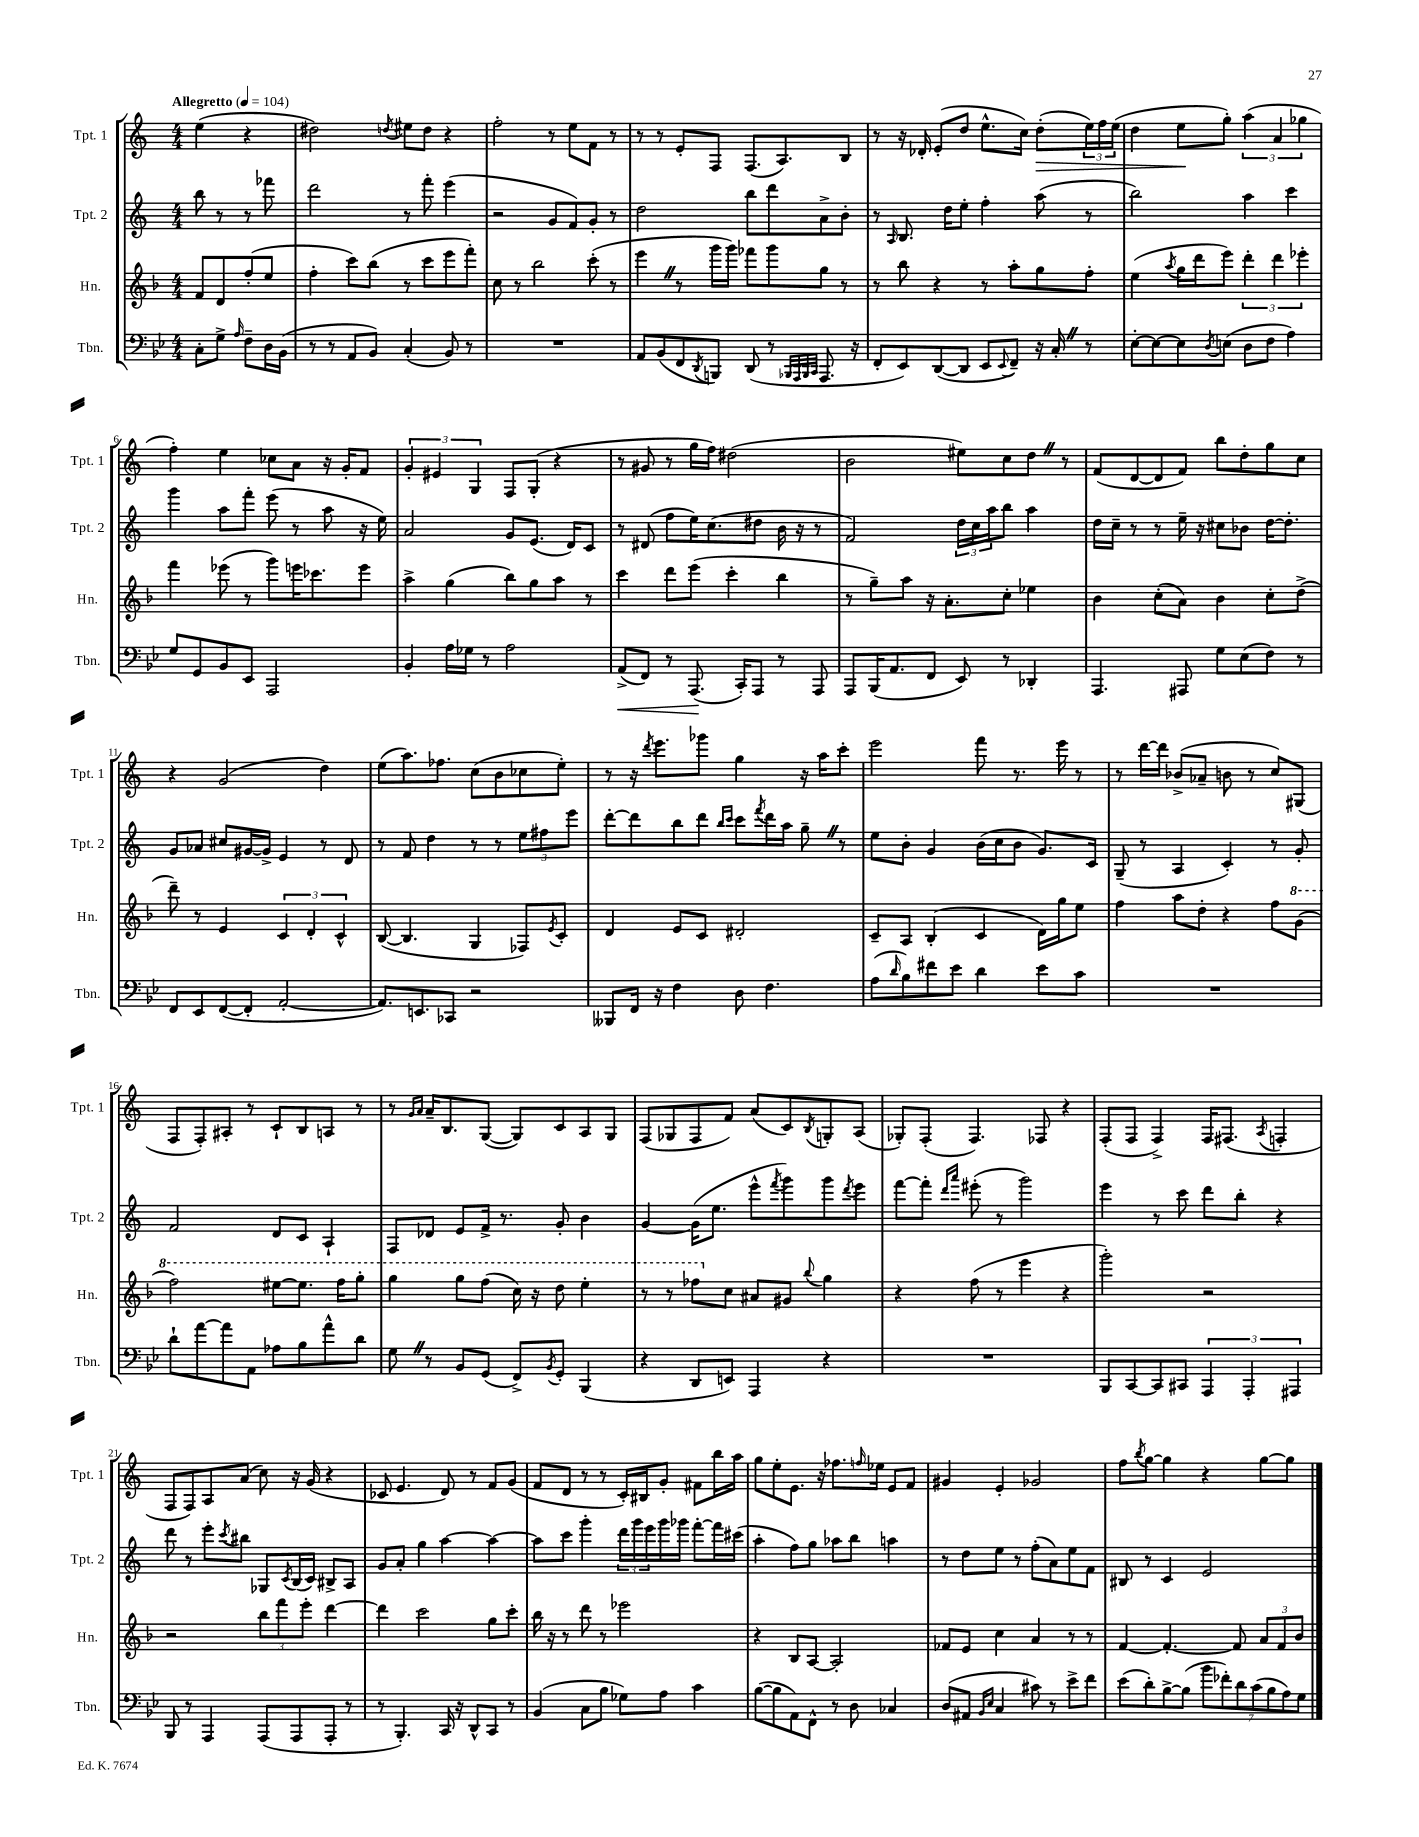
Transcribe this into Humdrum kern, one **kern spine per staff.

**kern	**dynam	**kern	**kern	**kern	**dynam
*part4	*part4	*part3	*part2	*part1	*part1
*staff4	*staff4	*staff3	*staff2	*staff1	*staff1
*I"Tbn.	*	*I"Hn.	*I"Tpt. 2	*I"Tpt. 1	*
*I'Tbn.	*	*I'Hn.	*I'Tpt. 2	*I'Tpt. 1	*
*clefF4	*	*clefG2	*clefG2	*clefG2	*
*k[b-e-]	*	*k[b-]	*k[]	*k[]	*
*M4/4	*	*M4/4	*M4/4	*M4/4	*
*MM104	*	*MM104	*MM104	*MM104	*
=	=	=	=	=	=
!	!	!	!	!LO:TX:a:B:t=Allegretto	!
8C'\L	.	8f/L	8bb\	(4ee\	.
8G^\J	.	8d/	8r	.	.
16qqA/	.	.	.	.	.
8F~\L	.	(8ff'/	8r	4r	.
16D\L	.	8ee/J	8fff-X\	.	.
(16BB-\JJ	.	.	.	.	.
=1	=1	=1	=1	=1	=1
8r	.	4ff'\	2ddd\	2dd#X\)	.
8r	.	.	.	.	.
8AA/L	.	8ccc\L)	.	.	.
8BB-/J)	.	(8bb-\J	.	.	.
.	.	.	.	8qddn/	.
(4C'/	.	8r	8r	8ee#X\L	.
.	.	8ccc\L	8fff'\	8dd\J	.
8BB-/)	.	8eee\	(4eee\	4r	.
8r	.	8fff'\J)	.	.	.
=2	=2	=2	=2	=2	=2
1r	.	8cc\	2r	2ff'\	.
.	.	8r	.	.	.
.	.	2bb-\	.	.	.
.	.	.	8g/L	8r	.
.	.	.	8f/)	8ee\L	.
.	.	(8ccc'\	8g'/J	8f\J	.
.	.	8r	8r	8r	.
=3	=3	=3	=3	=3	=3
8AA/L	.	4eeeZ\	2dd\	8r	.
(8BB-/	.	.	.	8r	.
8FF/	.	8r	.	8e'/L	.
8qDD/	.	.	.	.	.
8BBBn/J)	.	16ggg\LL	.	8F/J	.
.	.	16ggg\JJ)	.	.	.
(8DD/	.	8fff-X\L	8bb\L	(8.F/L	.
8r	.	8ggg\	8ddd\	.	.
.	.	.	.	8.A/)	.
32qqBBB-X/LLL	.	.	.	.	.
32qqAAA/	.	.	.	.	.
32qqBBB-/	.	.	.	.	.
32qqCC/JJJ	.	.	.	.	.
8.AAA/	.	8gg\J	8a^\	.	.
.	.	8r	8b'\J	8B/J	.
16r	.	.	.	.	.
=4	=4	=4	=4	=4	=4
8FF'/L	.	8r	8r	8r	.
.	.	.	16qqA/	.	.
8EE-/)	.	8bb-\	8.B/	16r	.
.	.	.	.	16d-X'/	.
([8DD/	.	4r	.	(8e'/L	.
.	.	.	16dd\KL	.	.
8DD/J]	.	.	8ee'\J	8dd/J	.
8EE-/L	.	8r	4ff'\	8.ee^^\L	.
8qqEE-/	.	.	.	.	.
8FF~/J)	.	8aa'\L	.	.	.
.	.	.	.	16cc\Jk)	.
!	!	!	!	!	!LO:HP:b
16r	.	8gg\	(8aa\	(8dd'\L	>
16C'Z/	.	.	.	.	.
8r	.	8ff'\J	8r	24ee\L)	.
.	.	.	.	24ff\	.
.	.	.	.	(24ee\JJ	.
=5	=5	=5	=5	=5	=5
[8E-'\L	.	(4ee\	2bb\)	4dd\	.
8E-\_	.	.	.	.	.
.	.	8qaa/	.	.	.
8E-\]	.	16gg\LL	.	8ee\L	.
.	.	16ddd\J	.	.	.
8qD/	.	.	.	.	.
(8En\J	.	8eee\J)	.	8gg'\J)	]
8D\L	.	6ddd'\	4aa\	(6aa\	.
8F\J	.	.	.	.	.
.	.	6ddd\	.	6a/	.
4A\)	.	.	4ccc\	.	.
.	.	6eee-X'\	.	6gg-X\	.
!!LO:LB:g=z
=6	=6	=6	=6	=6	=6
8G/L	.	4fff\	4ggg\	4ff'\)	.
8GG/	.	.	.	.	.
8BB-/	.	(8eee-X\	8aa\L	4ee\	.
8EE-/J	.	8r	8fff'\J	.	.
2AAA/	.	8ggg\L)	(8eee\	8cc-X\L	.
.	.	16eeen\K	8r	8a\J	.
.	.	8.ccc-X\	.	.	.
.	.	.	8aa\	16r	.
.	.	.	.	16g'/KL	.
.	.	8eee\J	16r	8f/J	.
.	.	.	16ee\)	.	.
=7	=7	=7	=7	=7	=7
4BB-'/	.	4aa^\	2a/	6g'/	.
.	.	.	.	6e#X/	.
16A\LL	.	(4gg\	.	.	.
16G-X\JJ	.	.	.	.	.
.	.	.	.	6G/	.
8r	.	.	.	.	.
2A\	.	8bb-\L)	8g/L	8F/L	.
.	.	8gg\	(8.e/J	(8G'/J	.
.	.	8aa\J	.	4r	.
.	.	.	16d/KL)	.	.
.	.	8r	8c/J	.	.
=8	=8	=8	=8	=8	=8
!	!LO:HP:b	!	!	!	!
(8AA^/L	<	4ccc\	8r	8r	.
8FF/J)	.	.	(8d#X/	8g#X/	.
8r	.	8ddd\L	8ff\L	8r	.
(8.AAA/	.	(8eee\J	16ee\K)	16gg\LL	.
.	.	.	(8.cc\	16ff\JJ)	.
.	.	4ccc'\	.	(2dd#X\	.
16CC'/KL)	[	.	.	.	.
8AAA/J	.	.	8dd#X\J	.	.
8r	.	4bb-\	16b\	.	.
.	.	.	16r	.	.
8AAA/	.	.	8r	.	.
=9	=9	=9	=9	=9	=9
8AAA/L	.	8r	2f/)	2b\	.
(16BBB-/K	.	8gg~\L)	.	.	.
8.AA/	.	.	.	.	.
.	.	8aa\J	.	.	.
8FF/J	.	16r	.	.	.
.	.	8.a'\L	.	.	.
8EE-/)	.	.	24dd\LL	8ee#X\L)	.
.	.	.	24cc\	.	.
.	.	.	24aa\J	.	.
8r	.	8cc'\J	8bb\J	8cc\	.
4DD-X'/	.	4ee-X\	4aa\	8ddZ\J	.
.	.	.	.	8r	.
=10	=10	=10	=10	=10	=10
4.AAA/	.	4b-\	16dd\LL	(8f/L	.
.	.	.	16cc~\JJ	.	.
.	.	.	8r	[8d/	.
.	.	(8cc'\L	8r	8d/]	.
8AAA#X/	.	8a\J)	16ee~\	8f/J)	.
.	.	.	16r	.	.
8G\L	.	4b-\	8cc#X\L	8bb\L	.
(8E-\	.	.	8b-X\J	8dd'\	.
8F\J)	.	8cc'\L	[16dd\KL	8gg\	.
.	.	.	8.dd'\J]	.	.
8r	.	(8dd^\J	.	8cc\J	.
!!LO:LB:g=z
=11	=11	=11	=11	=11	=11
8FF/L	.	8ddd~\)	8g/L	4r	.
8EE-/	.	8r	8a-X/J	.	.
([8FF/	.	4e/	8cc#X/L	(2g/	.
8FF'/J]	.	.	[16g#X/L	.	.
.	.	.	16g#^/JJ]	.	.
[2AA'/	.	6c/	4e/	.	.
.	.	6d'/	.	.	.
.	.	.	8r	4dd\)	.
.	.	6c^^/	.	.	.
.	.	.	8d/	.	.
=12	=12	=12	=12	=12	=12
8.AA/L])	.	([8B-/	8r	(8ee\L	.
.	.	4.B-/]	8f/	8.aa\)	.
8.EEn/	.	.	.	.	.
.	.	.	4dd\	.	.
.	.	.	.	8.ff-X\J	.
8CC-X/J	.	.	.	.	.
2r	.	4G/	8r	(8cc\L	.
.	.	.	8r	8b\	.
.	.	8F-X/L)	12ee\L	8cc-X\	.
.	.	.	12ff#X\	.	.
.	.	8qe/	.	.	.
.	.	8c'/J	.	8ee'\J)	.
.	.	.	12eee\J	.	.
=13	=13	=13	=13	=13	=13
8BBB--X/L	.	4d/	[8ddd'\L	8r	.
16FF/Jk	.	.	8ddd\]	16r	.
.	.	.	.	8qddd/	.
16r	.	.	.	8.eee\L	.
4F\	.	8e/L	8bb\	.	.
.	.	8c/J	8ddd\J	8ggg-X\J	.
.	.	.	16qqbb/LL	.	.
.	.	.	16qqccc/JJ	.	.
8D\	.	2d#X'/	8ccc\L	4gg\	.
.	.	.	8qfff/	.	.
4.F\	.	.	16ddd\L	.	.
.	.	.	16aa\JJ	.	.
.	.	.	8gg~Z\	16r	.
.	.	.	.	16aa\KL	.
.	.	.	8r	8ccc'\J	.
=14	=14	=14	=14	=14	=14
(8A\L	.	8c~/L	8ee\L	2eee\	.
16qqd/	.	.	.	.	.
8B-\)	.	8A/J	8b'\J	.	.
8f#X\	.	(4B-'/	4g/	.	.
8e-\J	.	.	.	.	.
4d\	.	4c/	(16b\LL	8fff\	.
.	.	.	16cc\J	.	.
.	.	.	8b\J	8.r	.
8e-\L	.	16d\LL)	8.g/L)	.	.
.	.	16gg\J	.	16eee\	.
8c\J	.	8ee\J	.	8r	.
.	.	.	16c/Jk	.	.
=15	=15	=15	=15	=15	=15
1r	.	4ff\	(8G~/	8r	.
.	.	.	8r	[16ddd\LL	.
.	.	.	.	16ddd\JJ]	.
.	.	8aa\L	4A/	(8b-X^/L	.
.	.	8dd'\J	.	8a-X~/J	.
.	.	4r	4c'/)	8bn\	.
.	.	.	.	8r	.
.	.	8ff\L	8r	8cc/L)	.
*	*	*8va	*	*	*
.	.	(8gg\J	8g'/	(8G#X/J	.
!!LO:LB:g=z
=16	=16	=16	=16	=16	=16
8d`\L	.	2fff\)	2f/	8F/L	.
[8a\	.	.	.	8F'/)	.
8a\]	.	.	.	8A#X'/J	.
8AA\J	.	.	.	8r	.
8A-X\L	.	[8eee#X\L	8d/L	8c`/L	.
8B-\	.	8.eee#\J]	8c/J	8B/	.
8a^^\	.	.	4A`/	8An/J	.
.	.	16fff\KL	.	.	.
8d\J	.	8ggg'\J	.	8r	.
=17	=17	=17	=17	=17	=17
8GZ\	.	4ggg\	8F/L	8r	.
.	.	.	.	16qqg/LL	.
.	.	.	.	16qqa/JJ	.
8r	.	.	8d-X/J	16a~/KL	.
.	.	.	.	8.B/	.
8BB-/L	.	8ggg\L	8e/L	.	.
(8GG/J	.	(8fff\J	16f^/Jk	([8G/J	.
.	.	.	8.r	.	.
8FF^/L)	.	16ccc\)	.	8G/L])	.
.	.	16r	.	.	.
8qBB-/	.	.	.	.	.
8GG'/J	.	8ddd\	8g'/	8c/	.
(4BBB-/	.	4eee'\	4b\	8A/	.
.	.	.	.	8G/J	.
=18	=18	=18	=18	=18	=18
4r	.	8r	[4g/	(8F/L	.
.	.	8r	.	8G-X/	.
8DD/L	.	8fff-X\L	(16g\KL]	8F/	.
.	.	.	8.ee\J	.	.
*	*	*X8va	*	*	*
8EEn/J)	.	8cc\J	.	8f/J)	.
4AAA/	.	8a#X/L	8eee^^\L	(8a/L	.
.	.	.	8qfff/	.	.
.	.	8g#X/J	8ggg\)	8c/)	.
.	.	8qqbb-/	.	8qB/	.
4r	.	4gg\	8ggg\	8Gn'/	.
.	.	.	8qddd/	.	.
.	.	.	8eee\J	(8A/J	.
=19	=19	=19	=19	=19	=19
1r	.	4r	[8fff\L	8G-X'/L)	.
.	.	.	8fff'\J]	(8F'/J	.
.	.	.	16qqddd/LL	.	.
.	.	.	16qqaaa/JJ	.	.
.	.	(8ff\	(8eee#X'\	4.F/)	.
.	.	8r	8r	.	.
.	.	4eee\	2ggg\)	.	.
.	.	.	.	8F-X/	.
.	.	4r	.	4r	.
=20	=20	=20	=20	=20	=20
8BBB-/L	.	2ggg'\)	4eee\	(8F'/L	.
[8CC/	.	.	.	8F/J	.
8CC/]	.	.	8r	4F^/)	.
8CC#X/J	.	.	8ccc\	.	.
6AAA/	.	2r	8ddd\L	16F/KL	.
.	.	.	.	(8.F#X/J	.
.	.	.	8bb'\J	.	.
6AAA'/	.	.	.	.	.
.	.	.	.	8qA/	.
.	.	.	4r	4Fn'/	.
6AAA#X/	.	.	.	.	.
!!LO:LB:g=z
=21	=21	=21	=21	=21	=21
8BBB-/	.	2r	8ddd\	8F/L	.
8r	.	.	8r	8F/)	.
4AAA/	.	.	8eee'\L	8A/	.
.	.	.	8qccc/	.	.
.	.	.	8bb#X\J	(8a/J	.
(8AAA/L	.	12bb-\L	8G-X/L	8cc\)	.
.	.	12fff\	.	.	.
.	.	.	8qc/	.	.
8AAA/	.	.	(16B/L	16r	.
.	.	12eee'\J	.	.	.
.	.	.	16c/JJ)	(16g/	.
8AAA'/J	.	[4ddd\	8B#X^/L	4r	.
8r	.	.	8A/J	.	.
=22	=22	=22	=22	=22	=22
8r	.	4ddd\]	8g/L	8c-X/	.
4.BBB-'/)	.	.	8a'/J	4.e/	.
.	.	2ccc\	4gg\	.	.
16CC/	.	.	[4aa\	8d/)	.
16r	.	.	.	.	.
8DD^^/L	.	.	.	8r	.
8CC/J	.	8gg\L	4aa\_	8f/L	.
8r	.	8ccc'\J	.	(8g/J	.
=23	=23	=23	=23	=23	=23
(4BB-/	.	16bb-\	8aa\L]	8f/L	.
.	.	16r	.	.	.
.	.	8r	8ccc\J	8d/J	.
8C\L	.	8ddd\	4ggg'\	8r	.
8B-\J	.	8r	.	8r	.
8G-X\L)	.	2eee-X\	24ddd\LL	16c'/LL)	.
.	.	.	24ggg\	.	.
.	.	.	.	16B#X/J	.
.	.	.	24eee\	.	.
8A\J	.	.	16ggg\	8g'/J	.
.	.	.	16ggg-X\JJ	.	.
4c\	.	.	[8fff'\L	8f#X\L	.
.	.	.	16fff\L]	16bb\L	.
.	.	.	(16ccc#X\JJ	16aa\JJ	.
=24	=24	=24	=24	=24	=24
([8B-\L	.	4r	4aa'\	8gg\L	.
8B-\]	.	.	.	8ee'\	.
8AA\)	.	8B-/L	8ff\L)	8.e\J	.
8FF^^\J	.	[8A/J	8gg\J	.	.
.	.	.	.	16r	.
8r	.	2A'/]	8aa-X\L	8.ff-X\L	.
8D\	.	.	8bb\J	.	.
.	.	.	.	16qqffn/	.
.	.	.	.	16ee-X\Jk	.
4C-X/	.	.	4aan\	8e/L	.
.	.	.	.	8f/J	.
=25	=25	=25	=25	=25	=25
(8D/L	.	8f-X/L	8r	4g#X/	.
8AA#X/J	.	8e/J	8dd\L	.	.
16qqBB-/LL	.	.	.	.	.
16qqE-/JJ	.	.	.	.	.
4C/	.	4cc\	8ee\J	4e'/	.
.	.	.	8r	.	.
8c#X\)	.	4a/	(8ff'\L	2g-X/	.
8r	.	.	8a\)	.	.
8e-^\L	.	8r	8ee\	.	.
8f\J	.	8r	8f\J	.	.
=26	=26	=26	=26	=26	=26
(8e-\L	.	[4f/	8B#X/	8ff\L	.
.	.	.	.	8qbb/	.
8d'\)	.	.	8r	[8gg\J	.
[8B-^\	.	4.f'/_	4c/	4gg\]	.
(8B-\J]	.	.	.	.	.
14b-\L	.	.	2e/	4r	.
14f-X'\)	.	.	.	.	.
.	.	8f/]	.	.	.
14d\	.	.	.	.	.
(14c\	.	.	.	.	.
.	.	12a/L	.	[8gg\L	.
14B-\	.	.	.	.	.
.	.	12f/	.	.	.
14A\)	.	.	.	.	.
.	.	.	.	8gg\J]	.
.	.	12b-/J	.	.	.
14G\J	.	.	.	.	.
==	==	==	==	==	==
*-	*-	*-	*-	*-	*-
